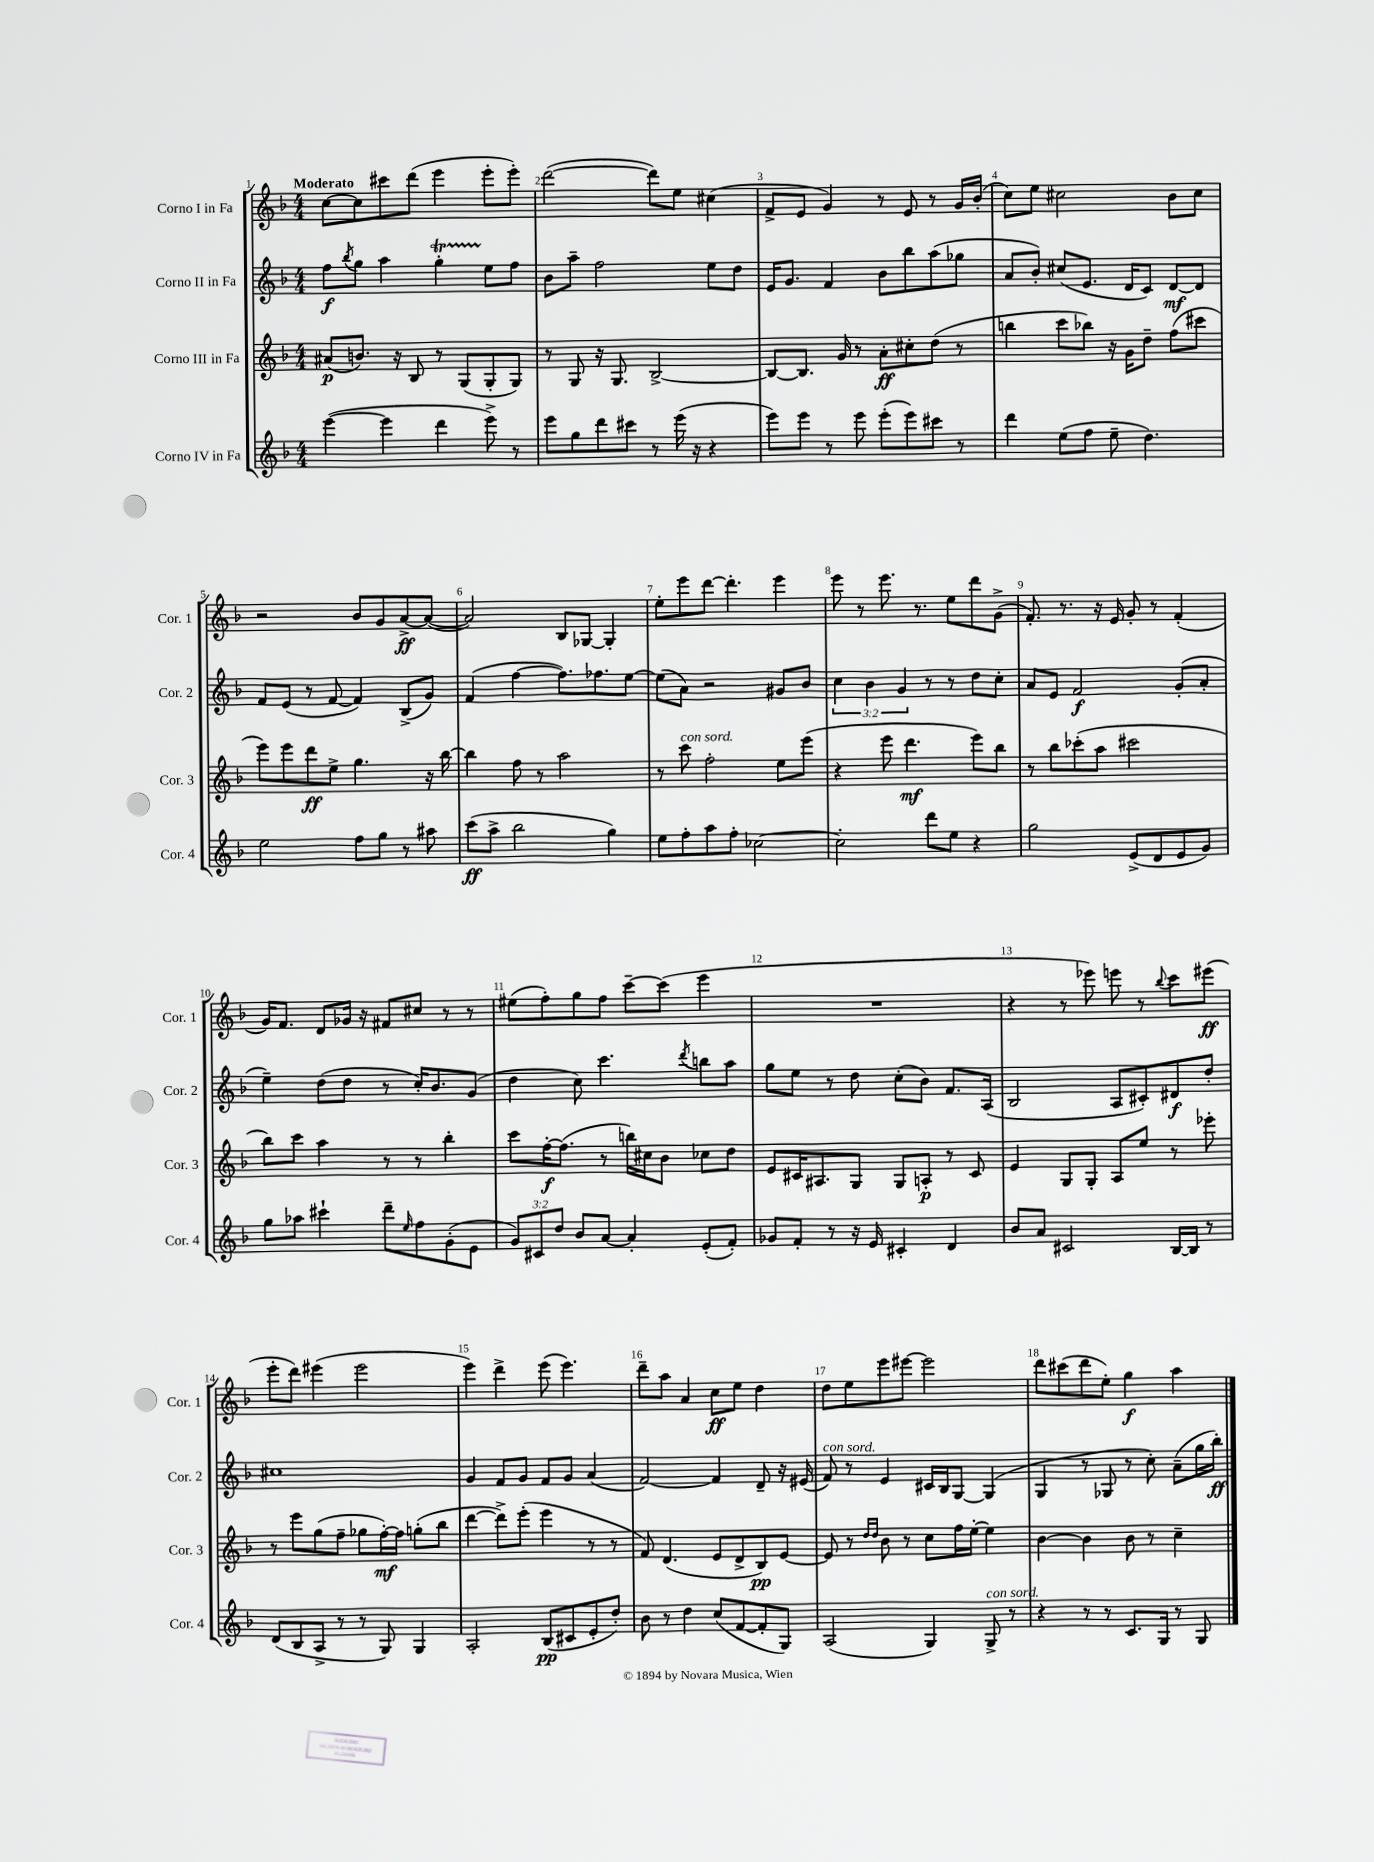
<<
\new StaffGroup <<
\new Staff = "s0" \with { instrumentName = "Corno I in Fa" shortInstrumentName = "Cor. 1" } {
    \clef treble \key f \major \numericTimeSignature \time 4/4 \tempo "Moderato"
    c''8~ c''8 cis'''8 d'''8( e'''4 e'''8-. e'''8-.) |
    d'''2~( d'''8) e''8 cis''4( |
    f'8-> e'8 g'4) r8 e'8 r8 g'16 bes'16-.( |
    c''8) e''8 cis''2 bes'8 cis''8 |
    r2 bes'8 g'8 a'8~->\ff a'8~( |
    a'2) bes8 ges8~ ges4-. |
    e''8-. e'''8 d'''8~ d'''4.-. e'''4 |
    e'''8 r8 e'''8. r8. e''8 d'''8 g'8->( |
    f'8.-.) r8. r16 e'16 g'8-. r8 f'4-.( |
    g'16) f'8. d'8 ges'16 r16 fis'8 cis''8 r8 r8 |
    eis''8( f''8-.) g''8 f''8 c'''8~-- c'''8( e'''4 |
    R1 |
    r4 r8 ees'''8) e'''8 r8 \appoggiatura { bes''8 } c'''8 eis'''8\ff( |
    e'''8-. d'''8) eis'''4( eis'''2 |
    e'''4) d'''4-> e'''8( e'''4.) |
    d'''8-- a''8 a'4 c''8\ff e''8 d''4 |
    d''8 e''8 e'''8 eis'''8~ eis'''2 |
    d'''8 cis'''8( d'''8 e''8-.) g''4\f a''4 \bar "|." |
}
\new Staff = "s1" \with { instrumentName = "Corno II in Fa" shortInstrumentName = "Cor. 2" } {
    \clef treble \key f \major \numericTimeSignature \time 4/4 \override Staff.TupletNumber.text = #tuplet-number::calc-fraction-text
    f''8\f \acciaccatura { bes''8 } g''8 a''4 g''4-.\startTrillSpan e''8\stopTrillSpan f''8 |
    bes'8 a''8-- f''2 e''8 d''8 |
    e'16 g'8. f'4 bes'8 bes''8 a''8( ges''8 |
    a'8 bes'8-.) cis''8( e'8. d'16 c'8) d'8~\mf d'8 |
    f'8 e'8( r8 f'8~ f'4) bes8->( g'8) |
    f'4( f''4~ f''8.) fes''8. e''8~ |
    e''8( a'8) r2 gis'8 bes'8 |
    \tuplet 3/2 { c''4 bes'4 g'4 } r8 r8 d''8 c''8-. |
    a'8 e'8 f'2\f g'8-.( a'8-. |
    e''4--) d''8( d''8 r8 c''16-.) bes'8. g'8( |
    d''4 c''8) c'''4. \acciaccatura { d'''8 } b''8 a''8 |
    g''8 e''8 r8 d''8 c''8-.( bes'8) f'8. a16( |
    bes2 a8 cis'8-.) dis'8\f d''8-. |
    cis''1 |
    g'4 f'8 g'8 f'8 g'8 a'4( |
    f'2~) f'4 d'8-- r16 eis'16( |
    f'8^\markup { \italic "con sord." }) r8 e'4 cis'16 bes16 g8~ g4( |
    g4 r8 ges8 r8 c''8-.) a'8--( g''16 bes''16-.\ff) \bar "|." |
}
\new Staff = "s2" \with { instrumentName = "Corno III in Fa" shortInstrumentName = "Cor. 3" } {
    \clef treble \key f \major \numericTimeSignature \time 4/4
    ais'8\p( b'8.) r16 bes8 r8 g8( g8-. g8) |
    r8 g8 r16 g8. bes2~-> |
    bes8~ bes8. g'16 r8 a'8-.\ff cis''8-. d''8( r8 |
    b''4 c'''8 bes''8) r16 g'16 d''8-- f''8( cis'''8 |
    e'''8) e'''8 d'''8\ff e''8-> g''4. r16 bes''16~ |
    bes''4 f''8 r8 a''2 |
    r8 c'''8^\markup { \italic "con sord." } f''2-. e''8 e'''8( |
    r4 e'''8 d'''4.\mf e'''8) bes''8 |
    r8 bes''8 ces'''8-.( a''8 cis'''2 |
    bes''8) c'''8 a''4 r8 r8 bes''4-. |
    c'''8 f''16~-.\f f''8.( r8 b''16) cis''16 bes'8 ces''8 d''8 |
    e'8 cis'16 ais8. g8 g8 a8-.\p r8 cis'8 |
    e'4 g8 g8-. a8 e''8 r8 ees'''8-. |
    r8 e'''8 g''8( f''8-- ges''8 f''16~-.\mf) f''16 g''8-.( bes''8 |
    d'''4~ d'''8->) e'''8-.( e'''4 r8 r8 |
    f'8) d'4.( e'8 d'8-> bes8\pp) e'8~ |
    e'8 r8 \grace { d''16 d''16 } bes'8 r8 c''8 f''16 e''16~-. e''4 |
    bes'4~ bes'4 bes'8 r8 c''4-- \bar "|." |
}
\new Staff = "s3" \with { instrumentName = "Corno IV in Fa" shortInstrumentName = "Cor. 4" } {
    \clef treble \key f \major \numericTimeSignature \time 4/4 \override Staff.TupletNumber.text = #tuplet-number::calc-fraction-text
    e'''4~( e'''4 d'''4 e'''8->) r8 |
    e'''8 g''8 d'''8 cis'''8 r8 e'''16( r16 r4 |
    e'''8) e'''8 r8 e'''8 e'''8-.( e'''8) cis'''8 r8 |
    d'''4 e''8( f''8 e''8-- d''4.) |
    e''2 f''8 g''8 r8 ais''8 |
    c'''8\ff( a''8-> bes''2 g''4) |
    e''8 f''8-. a''8 f''8-. ces''2~ |
    ces''2-. d'''8 e''8 r4 |
    g''2 e'8->( d'8 e'8 g'8) |
    g''8 aes''8 cis'''4-! d'''8-- \grace { e''16 } f''8 g'8-.( e'8 |
    \tuplet 3/2 { g'8) cis'8 d''8 } bes'8 a'8~ a'4-. e'8-.( f'8-.) |
    ges'8 f'8-. r8 r16 e'16 cis'4-. d'4 |
    bes'8 a'8 cis'2 bes16~ bes16 r8 |
    d'8( bes8 a8-> r8 r8 g8) g4 |
    a2-. bes8\pp( cis'8 e'8-. d''8-.) |
    bes'8 r8 d''4 c''8( f'8~ f'8-. g8) |
    a2( g4) g8->^\markup { \italic "con sord." } r8 |
    r4 r8 r8 c'8. g16 r8 g8 \bar "|." |
}
>>
>>
\layout { \context { \Score \override BarNumber.break-visibility = ##(#f #t #t) barNumberVisibility = #all-bar-numbers-visible } }
